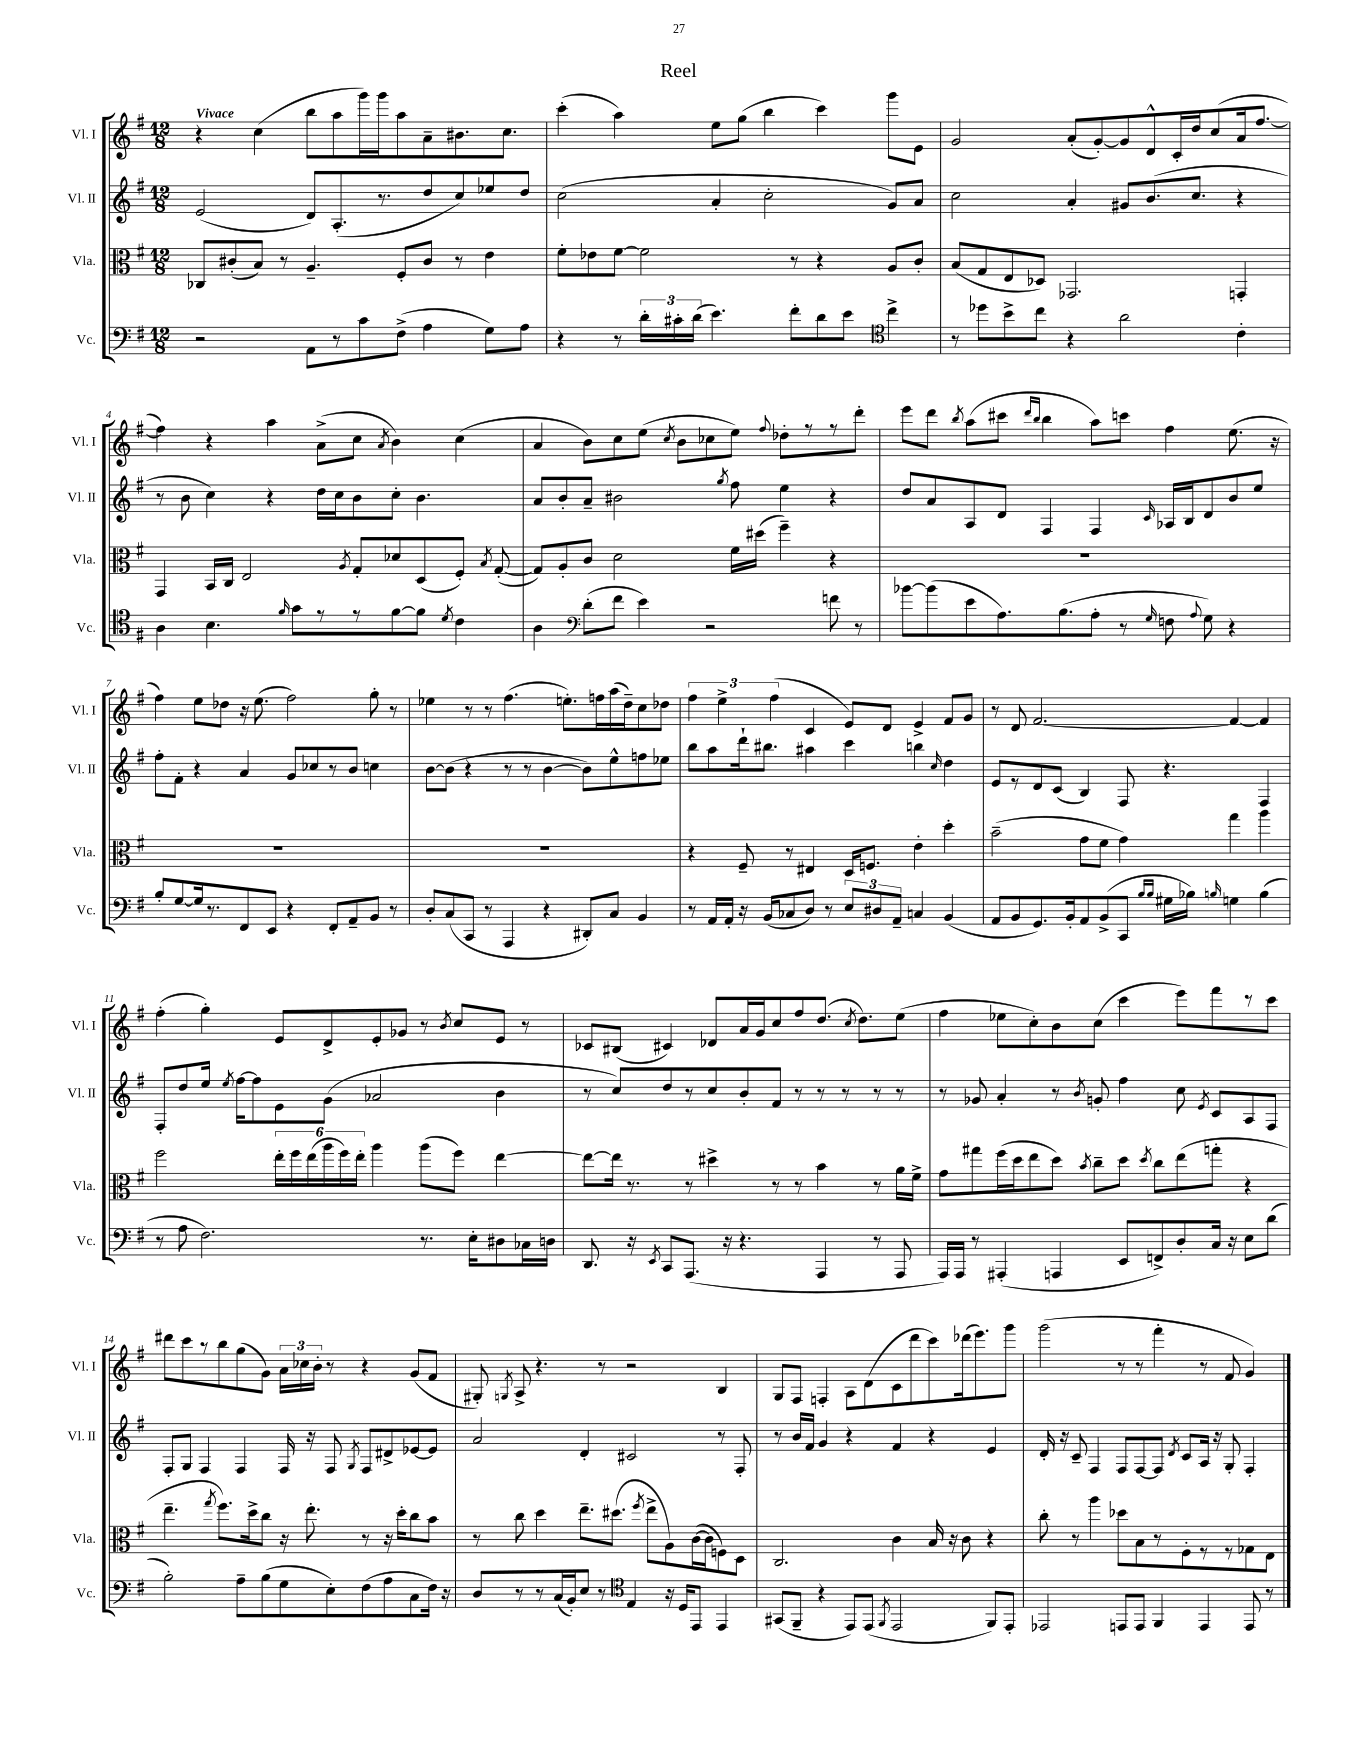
\header { title = "Reel" }
<<
\new StaffGroup <<
\new Staff = "s0" \with { instrumentName = "Vl. I" shortInstrumentName = "Vl. I" } {
    \clef treble \key g \major \numericTimeSignature \time 12/8 \tempo "Vivace"
    \autoBeamOff r4 c''4( b''8[ a''8 g'''16) g'''16 a''8 a'8-- bis'8. c''8.] |
    c'''4-.( a''4) e''8[ g''8]( b''4 c'''4) g'''8[ e'8] |
    g'2 a'8[-.( g'8~-.) g'8 d'8-^ c'16-. d''16 c''8( a'16 fis''8.]~ |
    fis''4) r4 a''4 a'8[->( c''8] \acciaccatura { a'8 } b'4) c''4( |
    a'4 b'8[) c''8 e''8]( \acciaccatura { c''8 } b'8[ ces''8 e''8]) \appoggiatura { fis''8 } des''8[-. r8 r8 d'''8]-. |
    e'''8[ d'''8] \acciaccatura { b''8 } a''8[( cis'''8] \grace { d'''16[ b''16] } b''4 a''8[) c'''8] fis''4 e''8.( r16 |
    fis''4) e''8[ des''8] r16 e''8.( fis''2) g''8-. r8 |
    ees''4 r8 r8 fis''4.( e''8.[-.) f''16 a''16( d''16--) c''8 des''8] |
    \tuplet 3/2 { fis''4 e''4-> fis''4( } c'4 e'8[) d'8] e'4-> fis'8[ g'8] |
    r8 d'8 fis'2.~ fis'4~ fis'4 |
    fis''4-.( g''4-.) e'8[ d'8-> e'8-. ges'8] r8 \acciaccatura { b'8 } c''8[ e'8] r8 |
    ces'8[ bis8]( cis'4) des'8[ a'16 g'16 c''8 fis''8 d''8.]( \acciaccatura { c''8 } d''8.[) e''8]( |
    fis''4 ees''8[ c''8-.) b'8 c''8]( c'''4 e'''8[) fis'''8 r8 c'''8] |
    dis'''8[ c'''8 r8 b''8 g''8( g'8]) \tuplet 3/2 { a'16[ ces''16 b'16]-. } r8 r4 g'8[( fis'8] |
    gis8-.) \acciaccatura { g8 } a8-> r4. r8 r2 b4 |
    g8[ fis8] f4-. a8[ d'8( c'8 d'''8 c'''8) des'''16( e'''8.) g'''8] |
    g'''2( r8 r8 fis'''4-. r8 fis'8 g'4) \bar "|." |
}
\new Staff = "s1" \with { instrumentName = "Vl. II" shortInstrumentName = "Vl. II" } {
    \clef treble \key g \major \numericTimeSignature \time 12/8
    \autoBeamOff e'2( d'8[) a8.-.( r8. d''8 c''8) ees''8 d''8] |
    c''2( a'4-. c''2-. g'8[) a'8] |
    c''2 a'4-. gis'8[ b'8.( c''8.] r4 |
    r8 b'8 c''4) r4 d''16[ c''16 b'8 c''8]-. b'4. |
    a'8[ b'8-. a'8]-- bis'2 \acciaccatura { g''8 } fis''8 e''4 r4 |
    d''8[ a'8 a8 d'8] fis4 fis4 \grace { c'16 } aes16[ b16 d'8 b'8 e''8] |
    fis''8[-. fis'8]-. r4 a'4 g'8[ ces''8 r8 b'8] c''4 |
    b'8[~ b'8]( r4 r8 r8 b'4~ b'8[) e''8-^ f''8 ees''8] |
    b''8[ a''8 d'''16-! bis''8.] ais''4 c'''4 b''4 \grace { c''16 } d''4 |
    e'8[ r8 d'8 c'8]( b4) fis8 r4. fis4 |
    fis8[-. d''8 e''16] \acciaccatura { e''8 } fis''16[~ fis''8 e'8 g'8]( aes'2 b'4 |
    r8 c''8[) d''8 r8 c''8 b'8-. fis'8] r8 r8 r8 r8 r8 |
    r8 ges'8 a'4-. r8 \acciaccatura { b'8 } g'8-. fis''4 c''8 \acciaccatura { e'8 } c'8[ a8 fis8] |
    fis8[-. g8] fis4 fis4 fis16 r16 fis8 \acciaccatura { g8 } fis8[ dis'8-> ees'8~ ees'8] |
    a'2 d'4-. cis'2 r8 fis8-. |
    r8 b'16[ fis'16] g'4 r4 fis'4 r4 e'4 |
    d'16-. r16 c'8-- fis4 fis8[ fis8~ fis8] \acciaccatura { d'8 } c'8[ a16] r16 g8-. fis4-. \bar "|." |
}
\new Staff = "s2" \with { instrumentName = "Vla." shortInstrumentName = "Vla." } {
    \clef alto \key g \major \numericTimeSignature \time 12/8
    \autoBeamOff ces8[ cis'8-.( b8]) r8 a4.-- fis8[-. cis'8] r8 e'4 |
    fis'8[-. ees'8 fis'8]~ fis'2 r8 r4 a8[ c'8]-. |
    b8[( g8 e8 des8]) ges,2. g,4-. |
    g,4 b,16[ c16] e2 \acciaccatura { a8 } g8[-. des'8 d8( fis8]-.) \acciaccatura { b8 } g8~-.( |
    g8[) a8-. c'8] d'2 fis'16[ dis''16]( fis''4--) r4 |
    R1. |
    R1. |
    R1. |
    r4 fis8-- r8 eis4 d16[ f8.] e'4-. d''4-. |
    b'2--( g'8[ fis'8] g'4) g''4 a''4 |
    fis''2 \tuplet 6/4 { e''16[-. fis''16 e''16( a''16 fis''16) e''16]-. } a''4 a''8[( fis''8]) e''4~ |
    e''8[~ e''16] r8. r8 dis''4-> r8 r8 b'4 r8 a'16[ fis'16]-> |
    g'8[ gis''8 fis''16( d''16 e''8 d''8]) \acciaccatura { b'8 } c''8[-- d''8] \acciaccatura { d''8 } c''8[ e''8( g''8]-. r4 |
    e''4.-- \acciaccatura { g''8 } fis''8.[) d''16-> c''8] r16 e''8.-. r8 r16 d''16[-. c''8 b'8] |
    r8 c''8 d''4 e''8.[-- dis''8.]( \acciaccatura { fis''8 } e''8[-> a8) c'16~( c'16 f8) d8] |
    c2. c'4 b16 r16 c'8 r4 |
    c''8-. r8 a''4 des''8[ b8 r8 fis8-. r8 r8 ges8 e8] \bar "|." |
}
\new Staff = "s3" \with { instrumentName = "Vc." shortInstrumentName = "Vc." } {
    \clef bass \key g \major \numericTimeSignature \time 12/8
    \autoBeamOff r2 a,8[ r8 c'8 fis8]->( a4 g8[) a8] |
    r4 r8 \tuplet 3/2 { d'16[-. cis'16-. d'16]( } e'4.) fis'8[-. d'8 e'8] \clef tenor c''4-> |
    r8 des''8[ b'8-> c''8] r4 a'2 c'4-. |
    a4 b4. \grace { fis'16 } g'8[ r8 r8 fis'8~ fis'8] \acciaccatura { d'8 } c'4 |
    a4 \clef bass d'8[-.( fis'8] e'4) r2 f'8 r8 |
    bes'8[~ bes'8( e'8 a8.) b8.( a8]-. r8 \grace { g16 } f8 \appoggiatura { a8 } g8) r4 |
    b8[-. g8~ g16 r8. fis,8 e,8] r4 fis,8[-. a,8-- b,8] r8 |
    d8[-. c8( c,8] r8 a,,4 r4 dis,8[-.) c8] b,4 |
    r8 a,16[ a,16]-. r16 b,16[( ces8 d8]) r8 \tuplet 3/2 { e8[ dis8 a,8]-- } c4 b,4( |
    a,8[ b,8 g,8.) b,16-. a,8 b,8->( c,8] \grace { b16[ b16] } gis16[ bes16]) \grace { b16 } g4 b4( |
    r8 a8 fis2.) r8. e16[-. dis8 ces16 d16] |
    d,8. r16 \acciaccatura { e,8 } c,8[ a,,8.]( r16 r4. a,,4 r8 a,,8 |
    a,,16[) a,,16] r8 ais,,4-.( a,,4 e,8[ f,8->) d8-. c16] r16 e8[ d'8]( |
    b2-.) a8[-- b8( g8 e8-.) fis8( a8 c8 fis16]) r16 |
    d8[ r8 r8 c16( b,16-.) e8] r8 \clef tenor e4 r16 d16[ e,8] e,4 |
    gis,8[( fis,8]-- r4 e,8[) e,8]( \acciaccatura { fis,8 } e,2 fis,8[) e,8]-. |
    ees,2 e,8[ e,8] fis,4 e,4 e,8 r8 \bar "|." |
}
>>
>>
